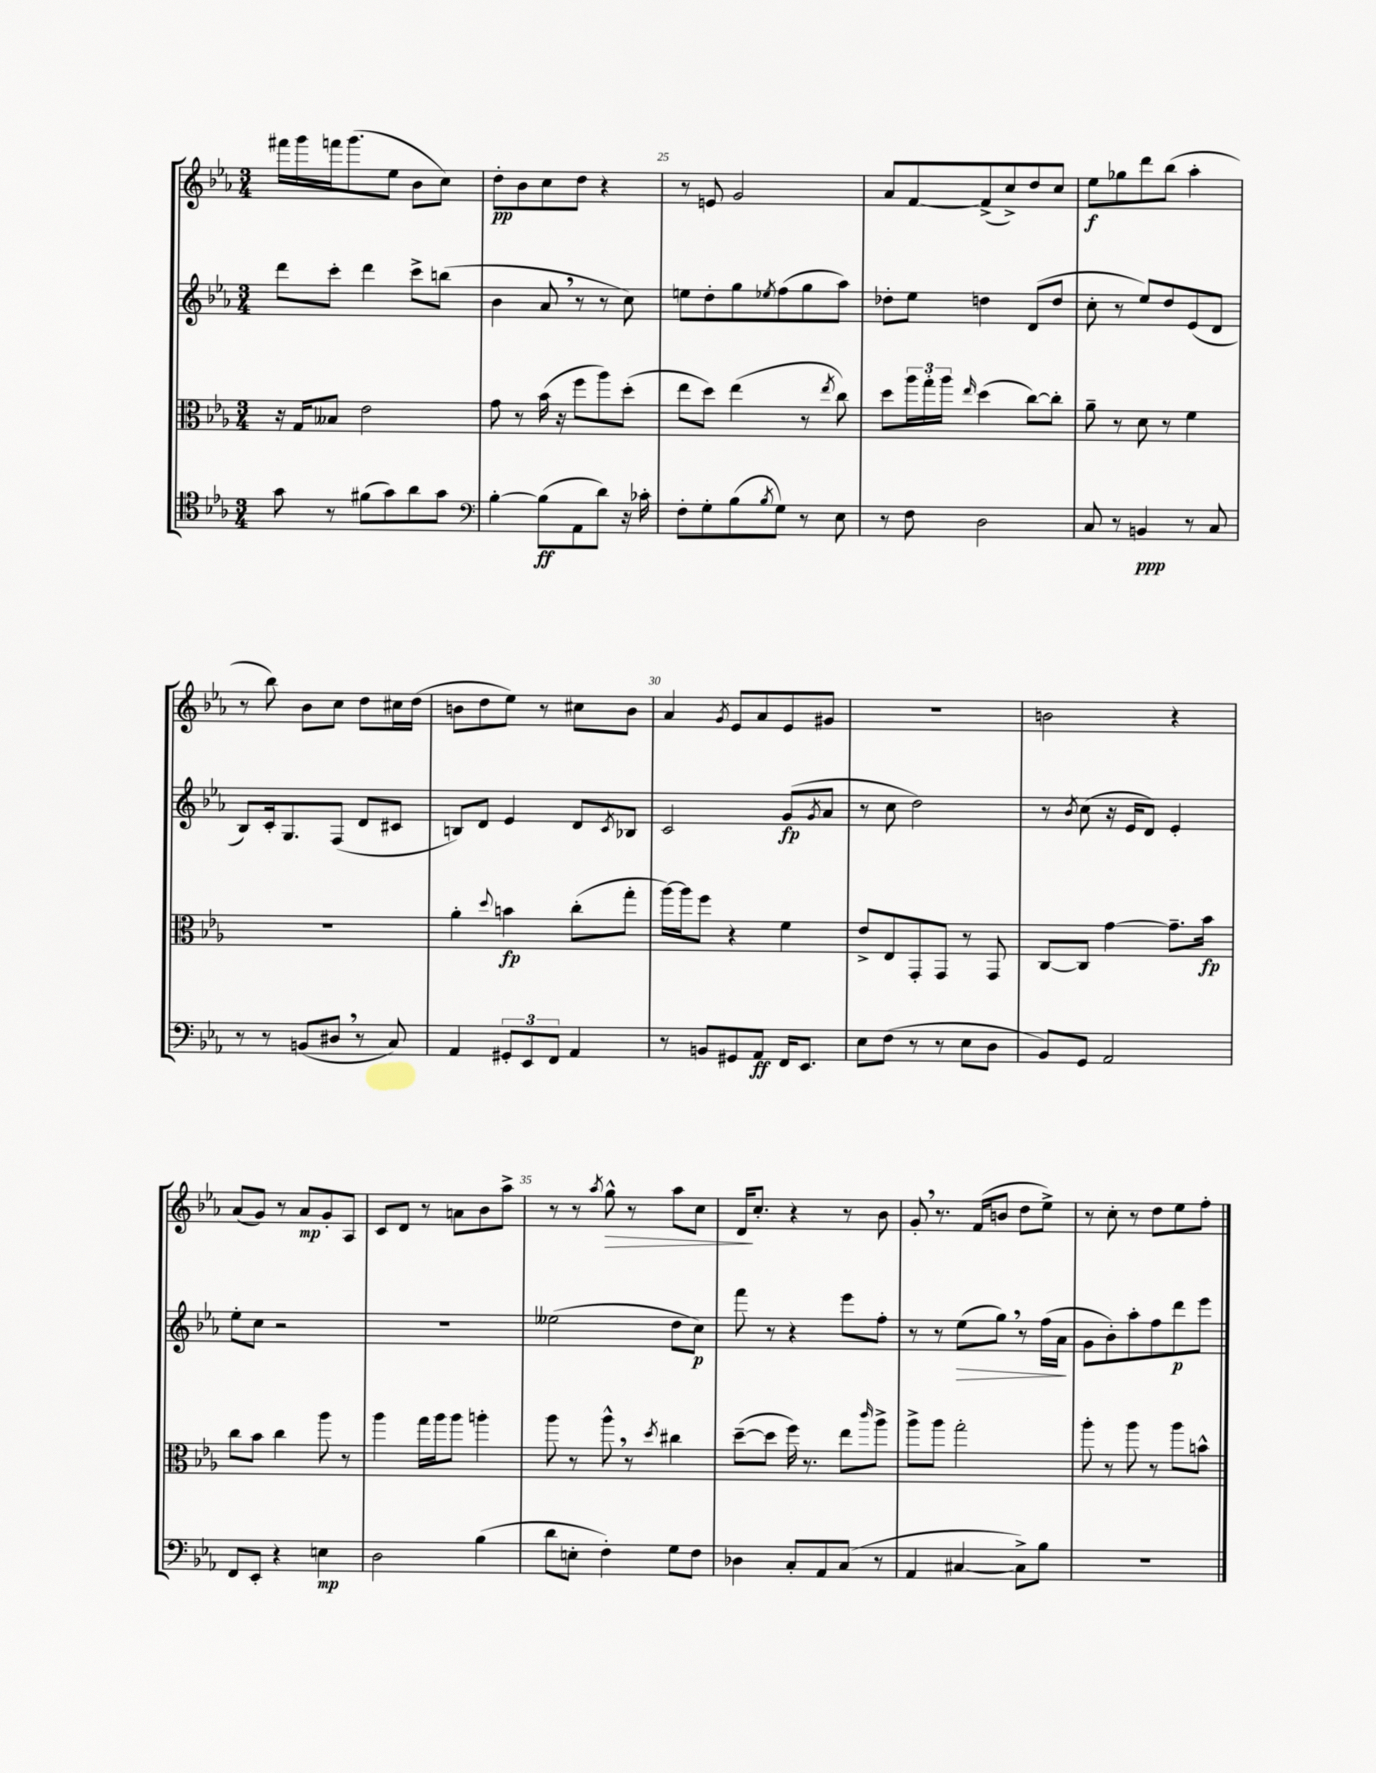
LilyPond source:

<<
\new StaffGroup <<
\new Staff = "s0" {
    \clef treble \key ees \major \numericTimeSignature \time 3/4
    fis'''16 g'''16 f'''16 g'''8.( ees''8 bes'8 c''8) |
    d''8-.\pp bes'8 c''8 d''8 r4 |
    r8 e'8 g'2 |
    aes'8 f'8~ f'8->( c''8->) d''8 c''8 |
    ees''8\f ges''8 d'''8 bes''8( aes''4-. |
    r8 bes''8) bes'8 c''8 d''8 cis''16 d''16( |
    b'8 d''8 ees''8) r8 cis''8 b'8 |
    aes'4 \acciaccatura { g'8 } ees'8 aes'8 ees'8 gis'8 |
    R2. |
    b'2 r4 |
    aes'8( g'8) r8 aes'8\mp g'8-. aes8 |
    c'8 d'8 r8 a'8 bes'8 aes''8-> |
    r8 r8 \acciaccatura { aes''8 } g''8-^\> r8 aes''8 c''8 |
    d'16\! c''8.-. r4 r8 bes'8 |
    g'8-. \breathe r8. f'16( b'8 d''8 ees''8->) |
    r8 c''8-. r8 d''8 ees''8 f''8-. \bar "|." |
}
\new Staff = "s1" {
    \clef treble \key ees \major \numericTimeSignature \time 3/4
    d'''8 c'''8-. d'''4 c'''8-> b''8( |
    bes'4 aes'8 \breathe r8 r8 c''8) |
    e''8 d''8-. g''8 \acciaccatura { ees''8 } f''8( g''8 aes''8) |
    des''8-. ees''8 d''4 d'8( d''8 |
    c''8-. r8 ees''8) d''8 ees'8( d'8 |
    bes8) c'16-. g8. f8( d'8 cis'8 |
    b8) d'8 ees'4 d'8 \acciaccatura { c'8 } bes8 |
    c'2 g'8\fp( \acciaccatura { g'8 } aes'8 |
    r8 c''8 d''2) |
    r8 \acciaccatura { bes'8 } c''8( r16 ees'16 d'8) ees'4-. |
    ees''8-. c''8 r2 |
    R2. |
    eeses''2( d''8 c''8\p) |
    f'''8 r8 r4 ees'''8 f''8-. |
    r8 r8 ees''8\>( g''8) \breathe r8 f''16( aes'16\! |
    g'8 bes'8-.) aes''8-. f''8 d'''8\p ees'''8 \bar "|." |
}
\new Staff = "s2" {
    \clef alto \key ees \major \numericTimeSignature \time 3/4
    r16 g16 beses8 ees'2 |
    g'8 r8 bes'16( r16 f''8 aes''8) d''8-.( |
    ees''8 d''8) ees''4( r8 \acciaccatura { ees''8 } c''8) |
    d''8 \tuplet 3/2 { aes''16 g''16-. aes''16 } \grace { ees''16 } d''4( c''8~) c''8-. |
    aes'8-- r8 d'8 r8 f'4 |
    R2. |
    aes'4-. \appoggiatura { d''8 } b'4\fp c''8-.( g''8-. |
    aes''16~) aes''16 f''8 r4 f'4 |
    ees'8-> ees8 g,8-. g,8 r8 g,8 |
    c8~ c8 g'4~ g'8.-- bes'16\fp |
    c''8 bes'8 c''4 aes''8 r8 |
    aes''4 g''16 aes''16 aes''8 a''4-. |
    aes''8 r8 aes''8-^ \breathe r8 \acciaccatura { d''8 } cis''4 |
    d''8~--( d''8 f''16) r8. ees''8 \grace { c'''16 } aes''8-> |
    aes''8-> aes''8 g''2-. |
    aes''8-. r8 aes''8 r8 aes''8 b'8-^ \bar "|." |
}
\new Staff = "s3" {
    \clef tenor \key ees \major \numericTimeSignature \time 3/4
    g'8 r8 fis'8( g'8) aes'8 g'8 |
    \clef bass bes4~-. bes8\ff( aes,8 d'8) r16 ces'16-. |
    f8-. g8-. bes8( \acciaccatura { bes8 } g8) r8 ees8 |
    r8 f8 d2 |
    c8 r8 b,4\ppp r8 c8 |
    r8 r8 b,8( dis8 \breathe r8 c8) |
    aes,4 \tuplet 3/2 { gis,8-. ees,8 f,8 } aes,4 |
    r8 b,8 gis,8 aes,8\ff f,16 ees,8. |
    ees8 f8( r8 r8 ees8 d8 |
    bes,8) g,8 aes,2 |
    f,8 ees,8-. r4 e4\mp |
    d2 bes4( |
    d'8 e8-. f4-.) g8 f8 |
    des4 c8-. aes,8 c8( r8 |
    aes,4 cis4~ cis8->) bes8 |
    R2. \bar "|." |
}
>>
>>
\layout { \context { \Score currentBarNumber = #23 \override BarNumber.break-visibility = ##(#f #t #t) barNumberVisibility = #(every-nth-bar-number-visible 5) } }
